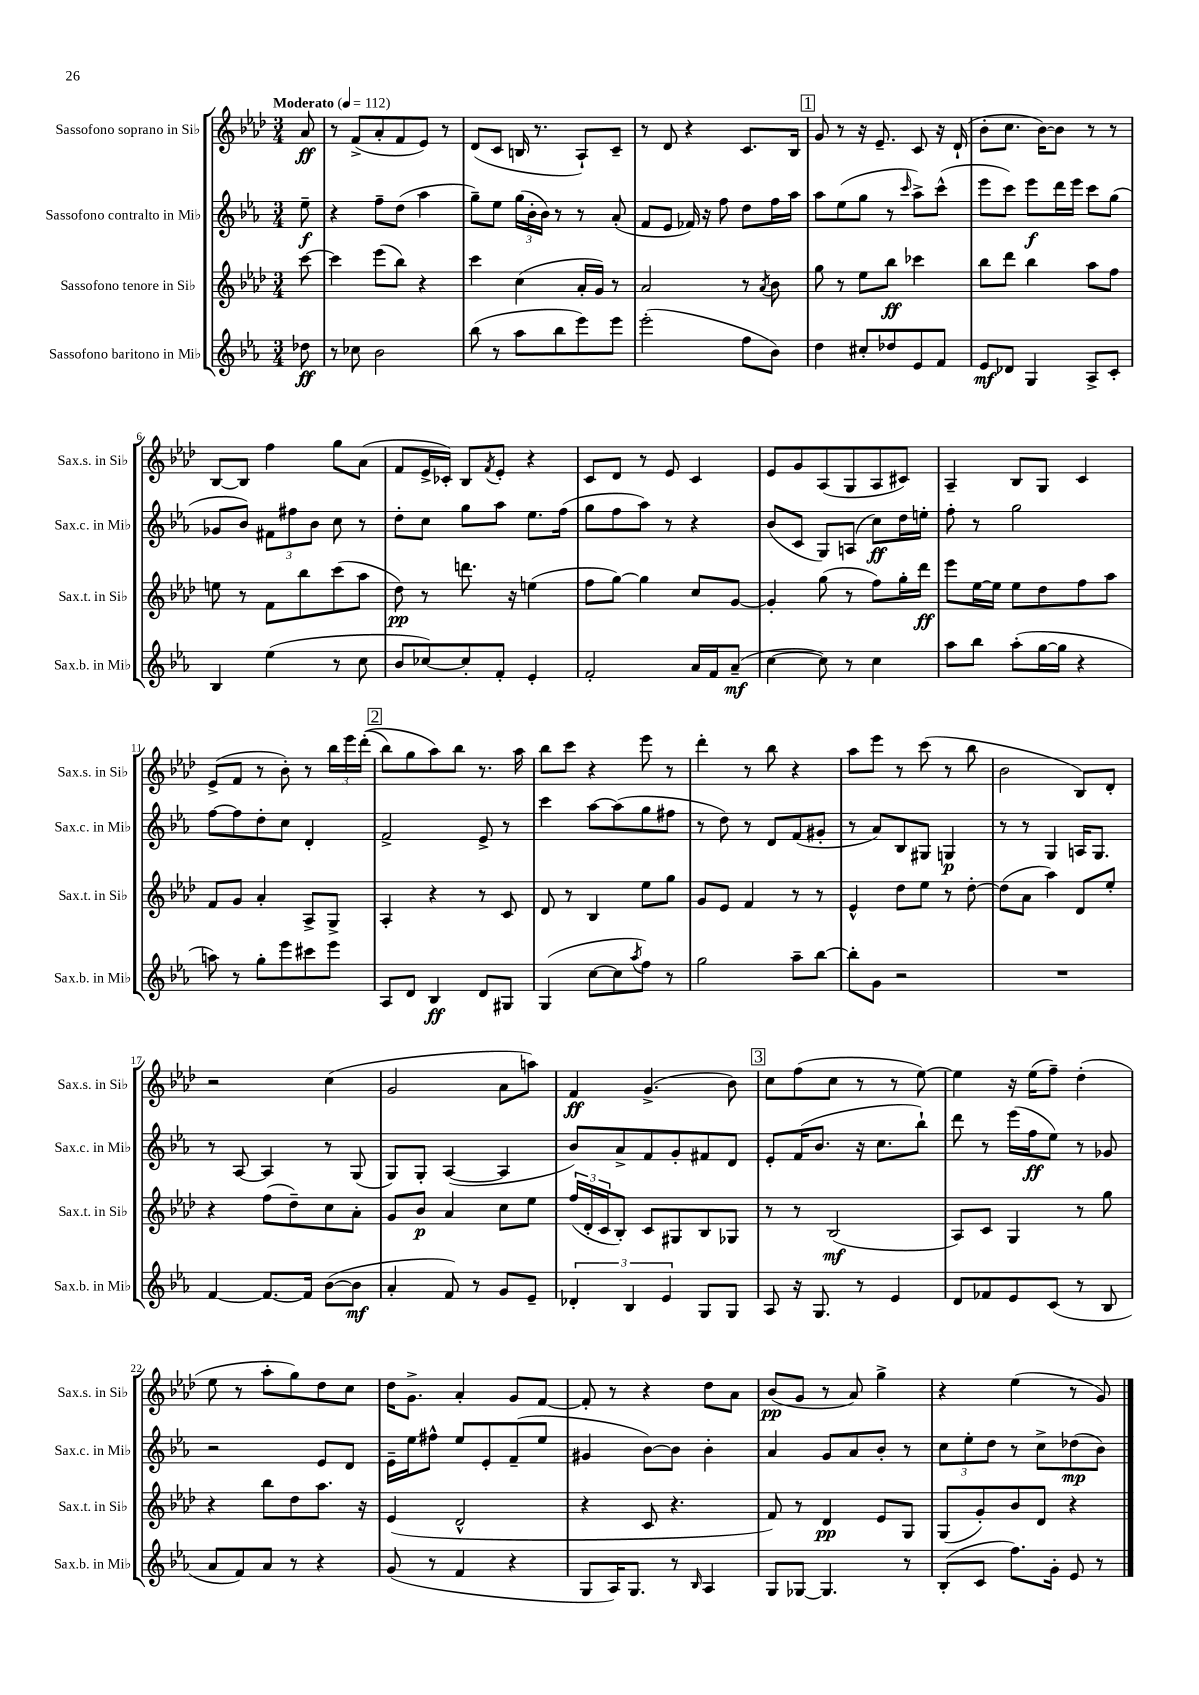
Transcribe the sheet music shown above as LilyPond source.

<<
\new StaffGroup <<
\new Staff = "s0" \with { instrumentName = "Sassofono soprano in Sib" shortInstrumentName = "Sax.s. in Sib" } {
    \clef treble \key aes \major \numericTimeSignature \time 3/4 \partial 8 \tempo "Moderato" 4 = 112
    aes'8\ff |
    r8 f'8->( aes'8-. f'8 ees'8) r8 |
    des'8( c'8 b16 r8. aes8-!) c'8-- |
    r8 des'8 r4 c'8. bes16 |
    \mark \markup { \box "1" } g'8 r8 r16 ees'8.-- c'8 r16 des'16-!( |
    bes'8-. c''8. bes'16~) bes'8 r8 r8 |
    bes8~ bes8 f''4 g''8 aes'8( |
    f'8 ees'16-> ces'16-.) bes8 \acciaccatura { f'8 } ees'8-. r4 |
    c'8 des'8 r8 ees'8 c'4 |
    ees'8 g'8 aes8( g8 aes8 cis'8) |
    aes4-- bes8 g8 c'4 |
    ees'8->( f'8 r8 bes'8-.) r8 \tuplet 3/2 { bes''16 ees'''16 des'''16-.(\( } |
    \mark \markup { \box "2" } bes''8) g''8 aes''8\) bes''8 r8. aes''16 |
    bes''8 c'''8 r4 ees'''8 r8 |
    des'''4-. r8 bes''8 r4 |
    aes''8 ees'''8 r8 c'''8( r8 bes''8 |
    bes'2 bes8) des'8-. |
    r2 c''4( |
    g'2 aes'8 a''8) |
    f'4\ff g'4.->( bes'8) |
    \mark \markup { \box "3" } c''8 f''8( c''8 r8 r8 ees''8~) |
    ees''4 r16 ees''16( f''8--) des''4-.( |
    ees''8 r8 aes''8-. g''8) des''8 c''8 |
    des''16 g'8.-> aes'4-. g'8 f'8~ |
    f'8-. r8 r4 des''8 aes'8 |
    bes'8\pp( g'8 r8 aes'8) g''4-> |
    r4 ees''4( r8 g'8) \bar "|." |
}
\new Staff = "s1" \with { instrumentName = "Sassofono contralto in Mib" shortInstrumentName = "Sax.c. in Mib" } {
    \clef treble \key ees \major \numericTimeSignature \time 3/4 \partial 8
    ees''8--\f |
    r4 f''8-- d''8( aes''4 |
    g''8--) ees''8 \tuplet 3/2 { g''16( bes'16-. bes'16) } r8 r8 aes'8-.( |
    f'8 ees'8 fes'16) r16 f''8 d''8 f''16 aes''16 |
    \mark \markup { \box "1" } aes''8 ees''8( g''8 r8 \grace { c'''16 } aes''8->) c'''8-^( |
    ees'''8 c'''8) ees'''8\f d'''16 ees'''16 c'''8 g''8( |
    ges'8 bes'8) \tuplet 3/2 { fis'8 fis''8 bes'8 } c''8 r8 |
    d''8-. c''8 g''8 aes''8 ees''8. f''16( |
    g''8 f''8 aes''8) r8 r4 |
    bes'8( c'8 g8) a8( c''8\ff) d''16 e''16-. |
    f''8-. r8 g''2 |
    f''8~ f''8 d''8-. c''8 d'4-. |
    \mark \markup { \box "2" } f'2-> ees'8-> r8 |
    c'''4 aes''8~ aes''8( g''8 fis''8 |
    r8 d''8) r8 d'8 f'8( gis'8-. |
    r8 aes'8) bes8 gis8 g4\p |
    r8 r8 g4 a16 g8. |
    r8 aes8~ aes4 r8 g8( |
    g8) g8-. aes4~( aes4 |
    bes'8) aes'8-> f'8 g'8-. fis'8 d'8 |
    \mark \markup { \box "3" } ees'8-. f'16( bes'8. r16 c''8. bes''8-!) |
    d'''8 r8 ees'''16( f''16\ff ees''8) r8 ges'8 |
    r2 ees'8 d'8 |
    ees'16-- ees''16 fis''8-^ ees''8 ees'8-. f'8--( ees''8 |
    gis'4 bes'8~) bes'8 bes'4-. |
    aes'4 g'8 aes'8 bes'8-. r8 |
    \tuplet 3/2 { c''8 ees''8-. d''8 } r8 c''8-> des''8\mp( bes'8) \bar "|." |
}
\new Staff = "s2" \with { instrumentName = "Sassofono tenore in Sib" shortInstrumentName = "Sax.t. in Sib" } {
    \clef treble \key aes \major \numericTimeSignature \time 3/4 \partial 8
    c'''8~ |
    c'''4 ees'''8( bes''8) r4 |
    c'''4 c''4( aes'16-. g'16) r8 |
    aes'2 r8 \acciaccatura { aes'8 } bes'8 |
    \mark \markup { \box "1" } g''8 r8 ees''8 bes''8\ff ces'''4 |
    bes''8 des'''8 bes''4 aes''8 f''8 |
    e''8 r8 f'8 bes''8 c'''8( aes''8 |
    des''8\pp) r8 d'''8. r16 e''4( |
    f''8 g''8~) g''4 c''8 g'8~ |
    g'4-. g''8( r8 f''8) g''16-. des'''16\ff |
    ees'''8 ees''16~ ees''16 ees''8 des''8 f''8 aes''8 |
    f'8 g'8 aes'4-. aes8-> g8-> |
    \mark \markup { \box "2" } aes4-. r4 r8 c'8 |
    des'8 r8 bes4 ees''8 g''8 |
    g'8 ees'8 f'4 r8 r8 |
    ees'4-^ des''8 ees''8 r8 des''8~-. |
    des''8( aes'8 aes''4) des'8 ees''8-. |
    r4 f''8( des''8--) c''8 aes'8-. |
    g'8 bes'8\p aes'4 c''8 ees''8 |
    \tuplet 3/2 { f''16( des'16-. c'16 } bes8-.) c'8 gis8 bes8 ges8 |
    \mark \markup { \box "3" } r8 r8 bes2\mf( |
    aes8) c'8 g4 r8 g''8 |
    r4 bes''8 des''8 aes''8. r16 |
    ees'4( des'2-^ |
    r4 c'8 r4. |
    f'8) r8 des'4\pp ees'8 g8 |
    g8( g'8-.) bes'8 des'8 r4 \bar "|." |
}
\new Staff = "s3" \with { instrumentName = "Sassofono baritono in Mib" shortInstrumentName = "Sax.b. in Mib" } {
    \clef treble \key ees \major \numericTimeSignature \time 3/4 \partial 8
    des''8\ff |
    r8 ces''8 bes'2 |
    bes''8( r8 aes''8 bes''8 ees'''8) ees'''8 |
    ees'''2-.( f''8 bes'8) |
    \mark \markup { \box "1" } d''4 cis''8-. des''8 ees'8 f'8 |
    ees'8\mf des'8 g4 aes8-> c'8-. |
    bes4 ees''4( r8 c''8 |
    bes'8 ces''8~) ces''8-. f'8-. ees'4-. |
    f'2-. aes'16 f'16 aes'8--\mf( |
    c''4~ c''8) r8 c''4 |
    aes''8 bes''8 aes''8-.( g''16~ g''16 r4 |
    a''8) r8 g''8-. ees'''8 cis'''8 ees'''8 |
    \mark \markup { \box "2" } aes8 d'8 bes4\ff d'8 gis8 |
    g4( c''8~ c''8 \acciaccatura { aes''8 } f''8) r8 |
    g''2 aes''8-- bes''8~ |
    bes''8-. g'8 r2 |
    R2. |
    f'4~ f'8.~ f'16 bes'8~( bes'8\mf |
    aes'4-. f'8) r8 g'8 ees'8-- |
    \tuplet 3/2 { des'4-. bes4 ees'4 } g8 g8 |
    \mark \markup { \box "3" } aes8 r16 g8. r8 ees'4 |
    d'8 fes'8 ees'8 c'8( r8 bes8 |
    aes'8 f'8) aes'8 r8 r4 |
    g'8( r8 f'4 r4 |
    g8 aes16) g8. r8 \grace { bes16 } aes4 |
    g8 ges8~ ges4. r8 |
    bes8-.( c'8 f''8.) g'16-. ees'8 r8 \bar "|." |
}
>>
>>
